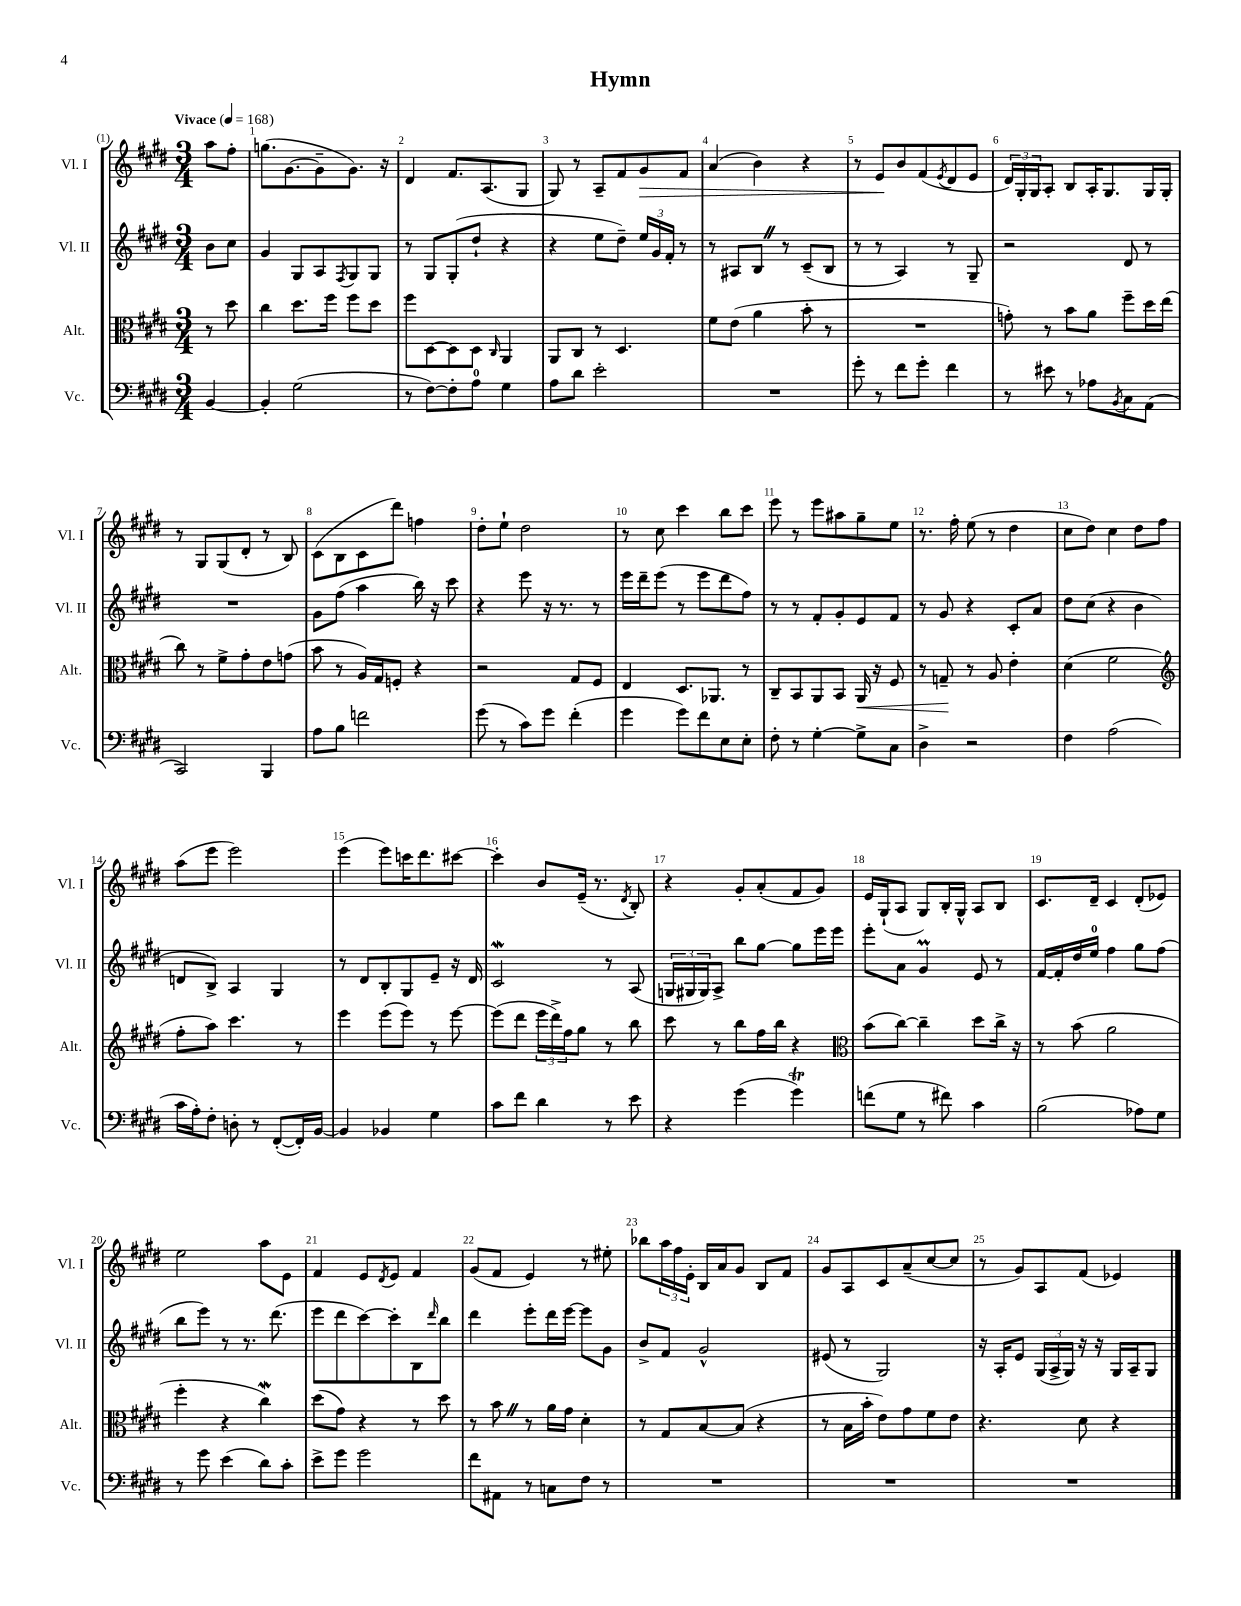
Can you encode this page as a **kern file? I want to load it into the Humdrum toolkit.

**kern	**kern	**kern	**kern
*staff4	*staff3	*staff2	*staff1
*clefF4	*clefC3	*clefG2	*clefG2
*k[f#c#g#d#]	*k[f#c#g#d#]	*k[f#c#g#d#]	*k[f#c#g#d#]
*M3/4	*M3/4	*M3/4	*M3/4
*MM168	*MM168	*MM168	*MM168
[4BB/	8r	8b\L	8aa\L
.	8dd#\	8cc#\J	8ff#'\J
=	=	=	=
4BB'/]	4cc#\	4g#/	(8.gg\L
.	.	.	[8.g#\
(2G#\	8.dd#\L	8G#/L	.
.	.	8A/	8g#~\]
.	16ff#\Jk	.	.
.	.	8qF#/	.
.	8ff#\L	8G#/	8.g#\J)
.	8dd#\J	8G#/J	.
.	.	.	16r
=	=	=	=
8r	8ff#\L	8r	4d#/
[8F#\L)	[8D#\	8G#/L	.
8F#'\]	8D#\]	(8G#'/	8.f#/L
8A\J	8D#\J	8dd#`/J	.
.	.	.	(8.A/
.	16qqC#/	.	.
4G#\	4AA/	4r	.
.	.	.	8G#/J
=	=	=	=
8A\L	8AA/L	4r	8G#/)
8d#\J	8C#/J	.	8r
2e'\	8r	8ee\L	8A~/L
.	4.D#/	8dd#~\J)	8f#/
.	.	24ee/LL	8g#/
.	.	24g#/	.
.	.	24f#'/JJ	.
.	.	8r	8f#/J
=	=	=	=
2.r	8f#\L	8r	(4a/
.	(8e\J	8A#/L	.
.	4a\	8B/J	4b\)
.	.	8r	.
.	8b'\	(8c#~/L	4r
.	8r	8B/J	.
=	=	=	=
8g#'\	2.r	8r	8r
8r	.	8r	8e/L
8f#\L	.	4A/)	8b/
8g#'\J	.	.	(8f#/
.	.	.	8qe/
4f#\	.	8r	8d#/
.	.	8G#~/	8e/J
=	=	=	=
8r	8g'\)	2r	24d#/LL)
.	.	.	24G#'/
.	.	.	24G#/J
8e#\	8r	.	8A'/J
8r	8b\L	.	8B/L
8A-\L	8a\J	.	16A'/K
.	.	.	8.G#/
8qBB/	.	.	.
8C#\	8ff#~\L	8d#/	.
(8AA\J	16dd#\L	8r	16G#/L
.	(16ee\JJ	.	16G#'/JJ
=	=	=	=
2CC#/)	8cc#\)	2.r	8r
.	8r	.	8G#/L
.	8f#^\L	.	(8G#/
.	8g#'\	.	8d#'/J
4BBB/	8e\	.	8r
.	(8g\J	.	8B/)
=	=	=	=
8A\L	8b\	8g#\L	(8c#\L
8B\J	8r	(8ff#\J	8B\
2f\	16A/LL)	4aa\	8c#\
.	16G#/J	.	.
.	8F'/J	.	8ddd#\J)
.	4r	16bb\)	4ff\
.	.	16r	.
.	.	8ccc#\	.
=	=	=	=
(8g#\	2r	4r	8dd#'\L
8r	.	.	8ee`\J
8c#\L)	.	8eee\	2dd#\
8g#\J	.	16r	.
.	.	8.r	.
(4f#'\	8G#/L	.	.
.	8F#/J	8r	.
=	=	=	=
4g#\	4E/	16eee\LL	8r
.	.	16ddd#~\J	.
.	.	(8eee\J	8cc#\
8g#\L)	8.D#/L	8r	4ccc#\
8f#\	.	8eee\L	.
.	8.AA-/J	.	.
8E\	.	8ddd#\	8bb\L
8E'\J	8r	8ff#\J)	8ccc#\J
=	=	=	=
8F#'\	8C#~/L	8r	8eee\
8r	8BB/	8r	8r
[4G#'\	8AA/	8f#'/L	8eee\L
.	8BB/J	8g#'/	8aa#\
8G#^\]L	16AA/	8e/	8gg#~\
.	16r	.	.
8C#\J	8F#/	8f#/J	8ee\J
=	=	=	=
4D#^\	8r	8r	8.r
.	8G~/	8g#/	.
.	.	.	16ff#'\
2r	8r	4r	(8ee\
.	8A/	.	8r
.	4e'\	8c#'/L	4dd#\
.	.	8a/J	.
=	=	=	=
4F#\	(4d#\	8dd#\L	8cc#\L
.	.	(8cc#\J	8dd#\J)
(2A\	2f#\	4r	4cc#\
.	.	4b\	8dd#\L
.	.	.	8ff#\J
=	=	=	=
*	*clefG2	*	*
16c#\LL	8ff#'\L	8d/L	(8aa\L
16A'\J)	.	.	.
8F#'\J	8aa\J)	8B^/J)	8eee\J
8D'\	4.ccc#\	4A/	2eee\)
8r	.	.	.
([8FF#'/L	.	4G#/	.
16FF#'/]L)	8r	.	.
[16BB/JJ	.	.	.
=	=	=	=
4BB/]	4eee\	8r	(4eee\
.	.	8d#/L	.
4BB-/	(8eee\L	8B'/	8eee\L)
.	8eee\J)	8G#/	16ccc\K
.	.	.	8.ddd#\
4G#\	8r	8e~/J	.
.	[8eee\	16r	[8ccc#\J
.	.	16d#/	.
=	=	=	=
8c#\L	(8eee\]L	2c#/	4ccc#'\]
8f#\J	8ddd#\J	.	.
4d#\	24eee\LL	.	8b/L
.	24ddd#^\)	.	.
.	24ff#\J	.	.
.	8gg#\J	.	(16e~/Jk
.	.	.	8.r
8r	8r	8r	.
.	.	.	8qd#/
8e\	8bb\	(8A/	8B'/)
=	=	=	=
4r	8ccc#\	24G/LL	4r
.	.	24G#/	.
.	.	24G#/J)	.
.	8r	8A^/J	.
(4g#\	8bb\L	8bb\L	8g#'/L
.	16ff#\L	[8gg#\J	(8a'/
.	16bb\JJ	.	.
4g#\)	4r	8gg#\]L	8f#/
.	.	16eee\L	8g#/J)
.	.	16eee\JJ	.
=	=	=	=
*	*clefC3	*	*
(8f\L	(8b\L	8eee'\L	16e/LL
.	.	.	(16G#`/J
8G#\J	[8cc#\J)	8a\J	8A/J
8r	4cc#~\]	4g#/	8G#/L)
8f#\)	.	.	16B'/L
.	.	.	16G#^^/JJ
4c#\	8dd#\L	8e/	8A/L
.	16cc#^\Jk	8r	8B/J
.	16r	.	.
=	=	=	=
(2B\	8r	[16f#/LL	8.c#/L
.	.	16f#'/]	.
.	(8b\	16dd#/	.
.	.	16ee/JJ	16d#~/Jk
.	2a\	4ff#\	4c#/
8A-\L)	.	8gg#\L	(8d#'/L
8G#\J	.	(8ff#\J	8e-/J)
=	=	=	=
8r	4ff#'\	8bb\L	2ee\
8g#\	.	8eee\J)	.
(4e\	4r	8r	.
.	.	8.r	.
8d#\L)	4cc#\)	.	8aa\L
.	.	(8.ddd#\	.
8c#'\J	.	.	8e\J
=	=	=	=
8e^\L	(8dd#\L	8eee\L	4f#/
8g#\J	8g#\J)	8ddd#\	.
2g#\	4r	[8ccc#\)	8e/L
.	.	.	8qd#/
.	.	8ccc#'\]	8e/J
.	8r	8B\	4f#/
.	.	16qqddd#/	.
.	8dd#\	8bb\J	.
=	=	=	=
8f#\L	8r	4ddd#\	(8g#/L
8AA#\J	8b\	.	8f#/J
8r	8r	8eee'\L	4e/)
8C\L	16a\LL	16ddd#\L	.
.	16g#\JJ	[16eee\JJ	.
8F#\J	4d#'\	8eee\]L	8r
8r	.	8g#\J	8ee#'\
=	=	=	=
2.r	8r	8b^/L	8bb-\L
.	8G#/L	8f#/J	24aa\L
.	.	.	24ff#\
.	.	.	24e'\JJ
.	[8B/	2g#^^/	16B/LL
.	.	.	16a/J
.	(8B/]J	.	8g#/J
.	4r	.	8B/L
.	.	.	8f#/J
=	=	=	=
2.r	8r	(8e#/	8g#/L
.	16B\LL	8r	8A/
.	16b'\JJ	.	.
.	8e\L)	2G#/)	8c#/
.	8g#\	.	(8a~/
.	8f#\	.	[8cc#/
.	8e\J	.	8cc#/]J
=	=	=	=
2.r	4.r	16r	8r
.	.	16A'/LK	.
.	.	8e/J	8g#/L)
.	.	(24G#/LL	8A/
.	.	24A^/	.
.	.	24G#/JJ)	.
.	8d#\	16r	(8f#/J
.	.	16r	.
.	4r	16G#/LL	4e-/)
.	.	16A~/J	.
.	.	8G#/J	.
==	==	==	==
*-	*-	*-	*-
